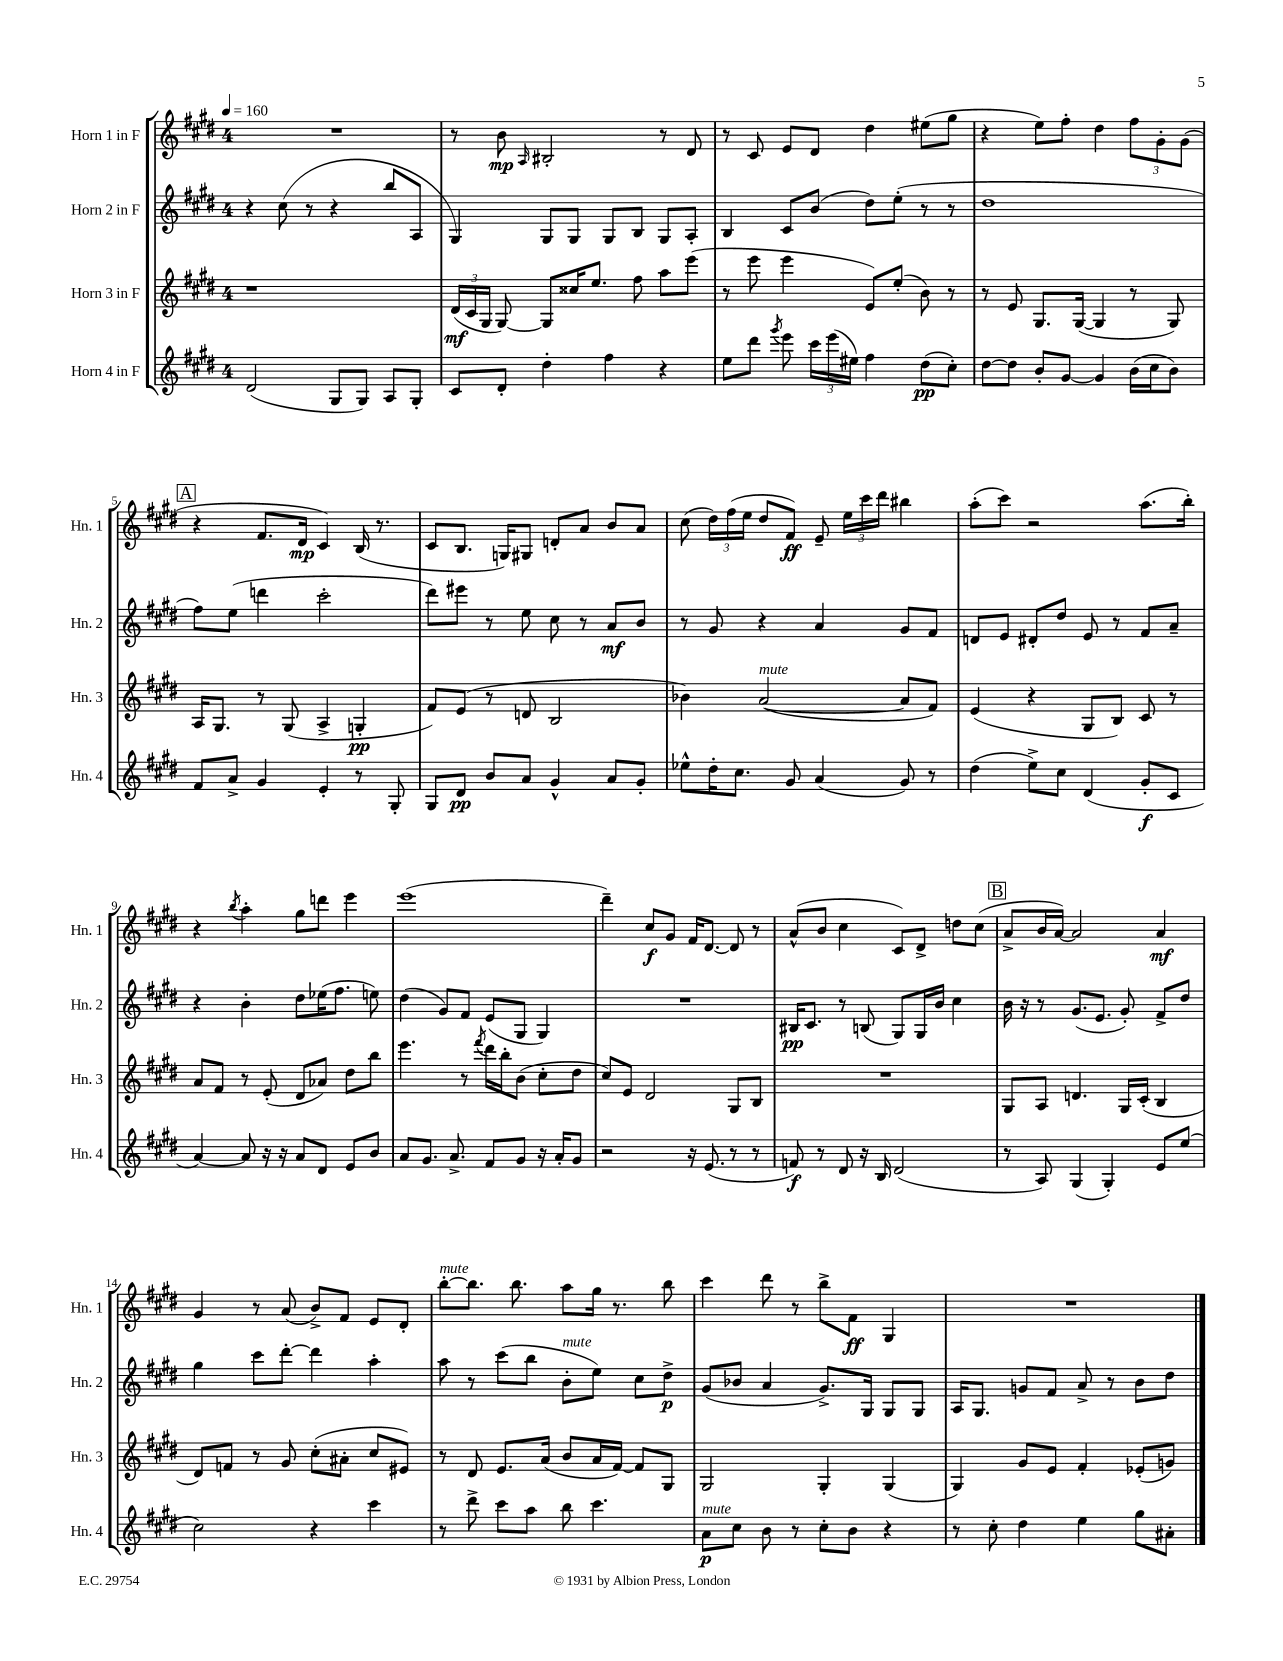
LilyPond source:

<<
\new StaffGroup <<
\new Staff = "s0" \with { instrumentName = "Horn 1 in F" shortInstrumentName = "Hn. 1" } {
    \clef treble \key e \major \once \override Staff.TimeSignature.style = #'single-digit \time 4/4 \tempo 4 = 160
    \autoBeamOff R1 |
    r8 b'8\mp \grace { a16 } bis2-. r8 dis'8 |
    r8 cis'8 e'8[ dis'8] dis''4 eis''8[( gis''8] |
    r4 e''8[) fis''8]-. dis''4 \tuplet 3/2 { fis''8[ gis'8-. gis'8]( } |
    \mark \markup { \box "A" } r4 fis'8.[ dis'16]\mp cis'4) b16( r8. |
    cis'8[ b8.] g16[) gis8] d'8[-. a'8] b'8[ a'8] |
    cis''8( \tuplet 3/2 { dis''16[) fis''16( e''16] } dis''8[ fis'8]\ff) e'8-- \tuplet 3/2 { e''16[ cis'''16 dis'''16] } bis''4 |
    a''8[-.( cis'''8]) r2 a''8.[( b''16]-.) |
    r4 \acciaccatura { b''8 } a''4-. gis''8[ d'''8] e'''4 |
    e'''1( |
    dis'''4--) cis''8[\f gis'8] fis'16[ dis'8.]~ dis'8 r8 |
    a'8[-^( b'8] cis''4 cis'8[) dis'8]-> d''8[ cis''8]( |
    \mark \markup { \box "B" } a'8[-> b'16 a'16]~) a'2 a'4\mf |
    gis'4 r8 a'8( b'8[->) fis'8] e'8[ dis'8]-. |
    b''8[~-.^\markup { \italic "mute" } b''8.] b''8. a''8[ gis''16] r8. b''8 |
    cis'''4 dis'''8 r8 b''8[-> fis'8]\ff gis4 |
    R1 \bar "|." |
}
\new Staff = "s1" \with { instrumentName = "Horn 2 in F" shortInstrumentName = "Hn. 2" } {
    \clef treble \key e \major \once \override Staff.TimeSignature.style = #'single-digit \time 4/4
    \autoBeamOff r4 cis''8( r8 r4 b''8[ a8] |
    gis4) gis8[ gis8] gis8[ b8] gis8[ a8]-. |
    b4 cis'8[ b'8]( dis''8[) e''8]-.( r8 r8 |
    dis''1 |
    \mark \markup { \box "A" } fis''8[) e''8]( d'''4 cis'''2-. |
    dis'''8[) eis'''8] r8 e''8 cis''8 r8 a'8[\mf b'8] |
    r8 gis'8 r4 a'4 gis'8[ fis'8] |
    d'8[ e'8] dis'8[-. dis''8] e'8 r8 fis'8[ a'8]-- |
    r4 b'4-. dis''8[ ees''16( fis''8.] e''8) |
    dis''4( gis'8[) fis'8] e'8[( gis8] gis4) |
    R1 |
    bis16[\pp cis'8.] r8 b8( gis8[) gis16 b'16] cis''4 |
    \mark \markup { \box "B" } b'16 r16 r8 gis'8.[( e'8.] gis'8-.) fis'8[-> dis''8] |
    gis''4 cis'''8[ dis'''8]~-. dis'''4 a''4-. |
    a''8 r8 cis'''8[( b''8] b'8[-.^\markup { \italic "mute" } e''8]) cis''8[ dis''8]->\p |
    gis'8[( bes'8] a'4 gis'8.[->) gis16] gis8[ gis8] |
    a16[ gis8.] g'8[ fis'8] a'8-> r8 b'8[ dis''8] \bar "|." |
}
\new Staff = "s2" \with { instrumentName = "Horn 3 in F" shortInstrumentName = "Hn. 3" } {
    \clef treble \key e \major \once \override Staff.TimeSignature.style = #'single-digit \time 4/4
    \autoBeamOff r1 |
    \tuplet 3/2 { dis'16[\mf( cis'16 gis16] } gis8~) gis8[ cisis''16 e''8.] fis''8 a''8[ e'''8]( |
    r8 e'''8 e'''4 e'8[) e''8]-.( b'8) r8 |
    r8 e'8 gis8.[ gis16]~( gis4 r8 gis8) |
    \mark \markup { \box "A" } a16[ gis8.] r8 gis8( a4-> g4-.\pp |
    fis'8[) e'8]( r8 d'8 b2 |
    bes'4) a'2~^\markup { \italic "mute" }( a'8[ fis'8]) |
    e'4( r4 gis8[ b8]) cis'8 r8 |
    a'8[ fis'8] r8 e'8-.( dis'8[ aes'8]) dis''8[ b''8] |
    e'''4. r8 \acciaccatura { fis'''8 } dis'''16[ b''16-. b'8]( cis''8[-. dis''8] |
    cis''8[) e'8] dis'2 gis8[ b8] |
    R1 |
    \mark \markup { \box "B" } gis8[ a8] d'4. gis16[ cis'16]-.( b4 |
    dis'8[) f'8] r8 gis'8 cis''8[-.( ais'8]-. cis''8[ eis'8]) |
    r8 dis'8 e'8.[ a'16]( b'8[ a'16 fis'16]~) fis'8[ gis8] |
    gis2 gis4-. gis4( |
    gis4) gis'8[ e'8] fis'4-. ees'8[-.( g'8]) \bar "|." |
}
\new Staff = "s3" \with { instrumentName = "Horn 4 in F" shortInstrumentName = "Hn. 4" } {
    \clef treble \key e \major \once \override Staff.TimeSignature.style = #'single-digit \time 4/4
    \autoBeamOff dis'2( gis8[ gis8]) a8[ gis8]-. |
    cis'8[ dis'8]-. dis''4-. fis''4 r4 |
    e''8[ dis'''8] \acciaccatura { gis'''8 } e'''8 \tuplet 3/2 { cis'''16[ e'''16( eis''16]) } fis''4 dis''8[\pp( cis''8]-.) |
    dis''8[~ dis''8] b'8[-. gis'8]~ gis'4 b'16[( cis''16 b'8]) |
    \mark \markup { \box "A" } fis'8[ a'8]-> gis'4 e'4-. r8 gis8-. |
    gis8[ dis'8]\pp b'8[ a'8] gis'4-^ a'8[ gis'8]-. |
    ees''8[-^ dis''16-. cis''8.] gis'8 a'4( gis'8) r8 |
    dis''4( e''8[->) cis''8] dis'4( gis'8[-.\f cis'8] |
    a'4~) a'8 r16 r16 a'8[ dis'8] e'8[ b'8] |
    a'8[ gis'8.] a'8.-> fis'8[ gis'8] r16 a'16[-. gis'8] |
    r2 r16 e'8.( r8 r8 |
    f'8\f) r8 dis'8 r16 b16 dis'2( |
    \mark \markup { \box "B" } r8 a8) gis4( gis4-.) e'8[ e''8]( |
    cis''2) r4 cis'''4 |
    r8 dis'''8-> cis'''8[ a''8] b''8 cis'''4. |
    a'8[\p^\markup { \italic "mute" } cis''8] b'8 r8 cis''8[-. b'8] r4 |
    r8 cis''8-. dis''4 e''4 gis''8[ ais'8]-. \bar "|." |
}
>>
>>
